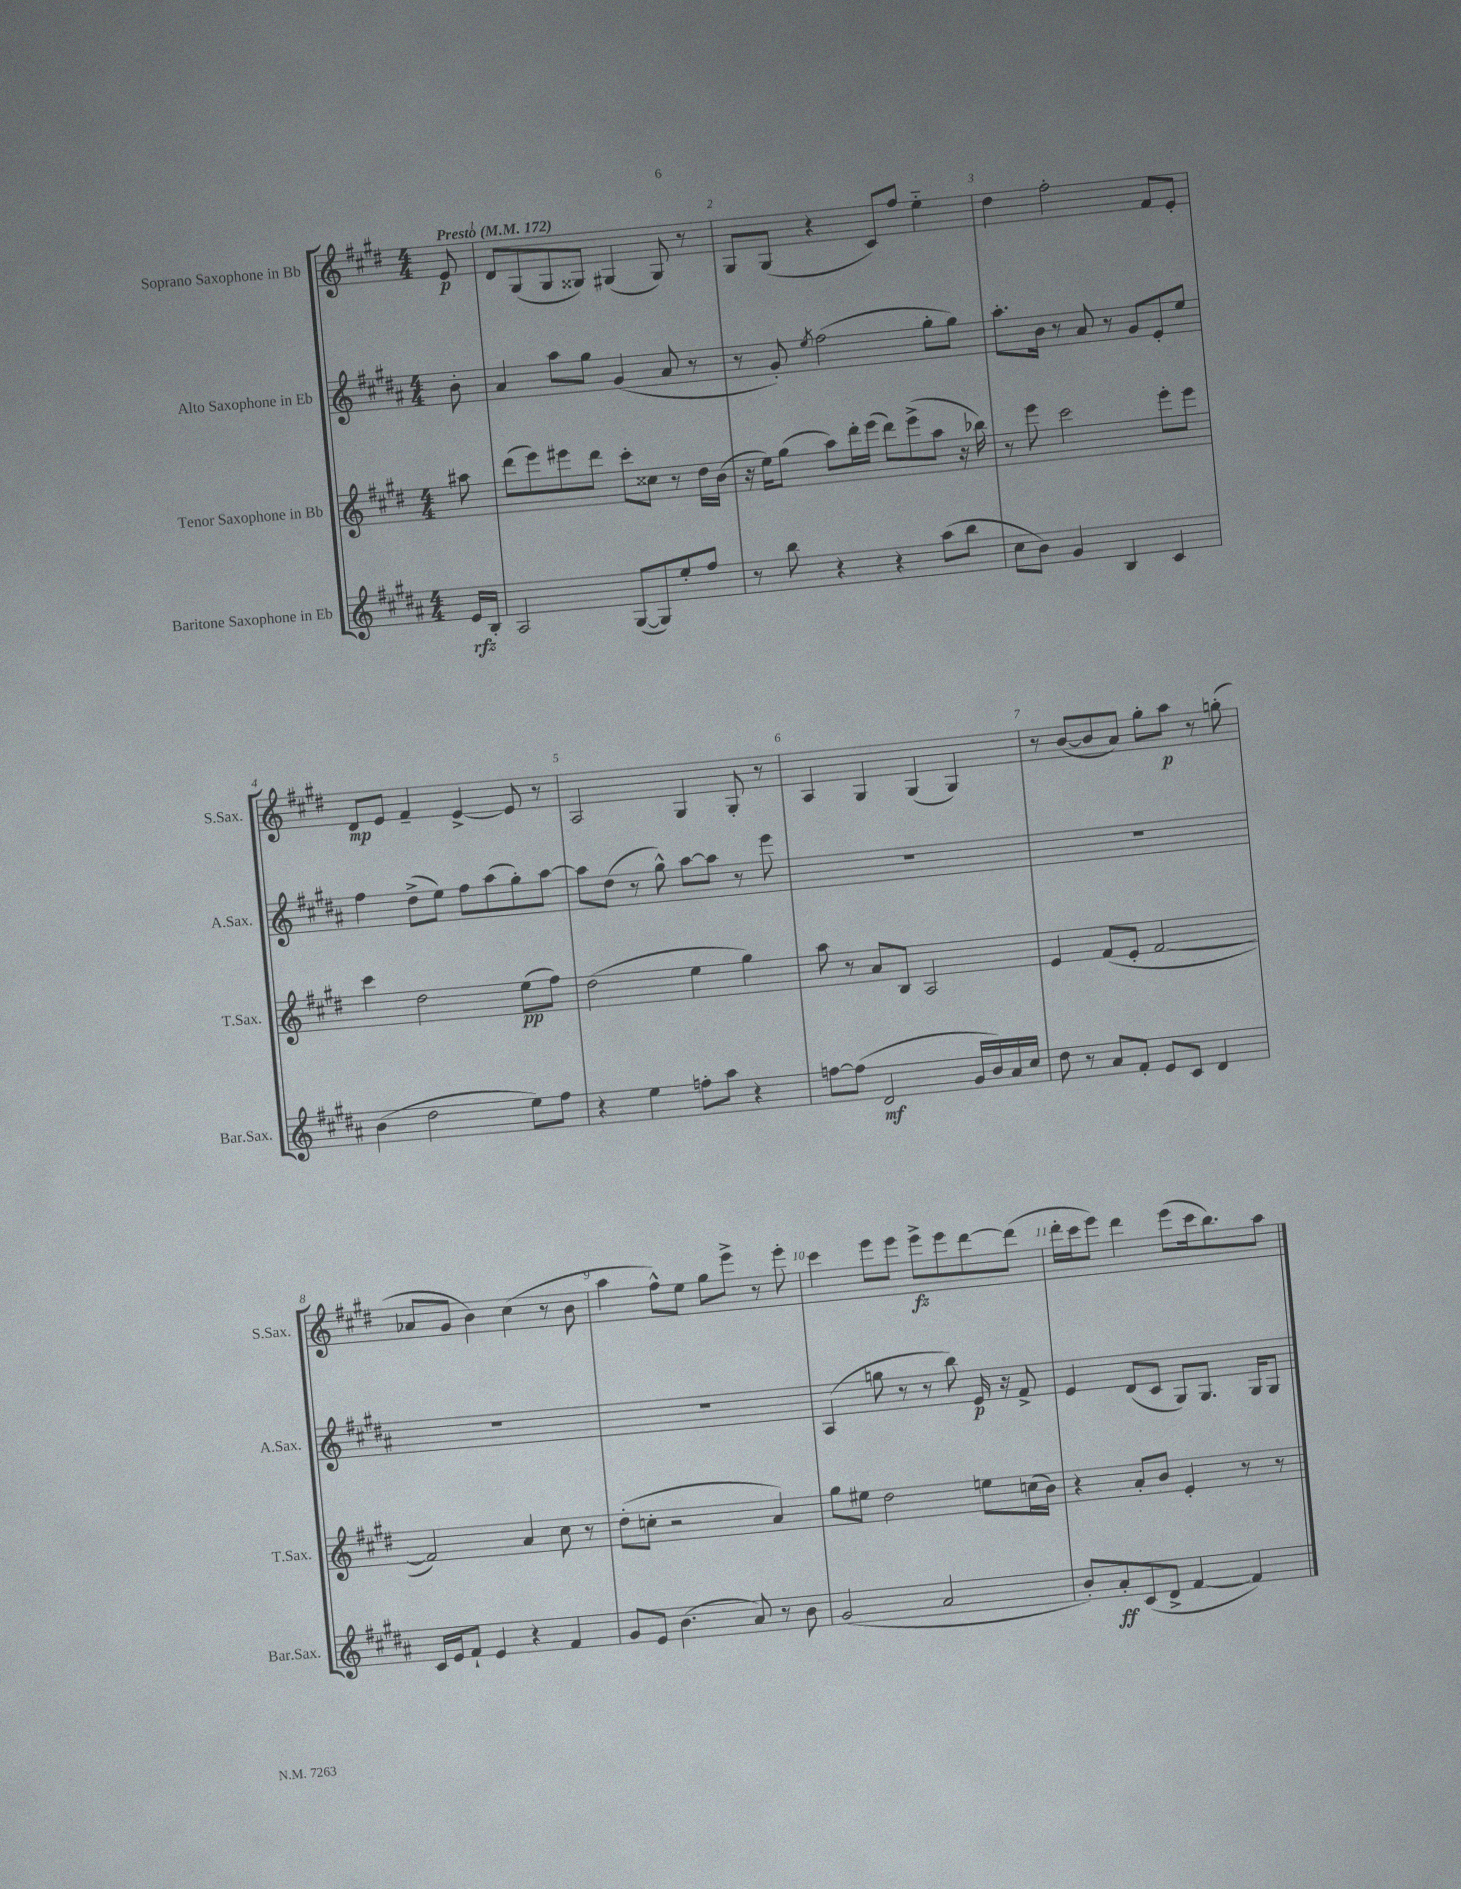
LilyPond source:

<<
\new StaffGroup <<
\new Staff = "s0" \with { instrumentName = "Soprano Saxophone in Bb" shortInstrumentName = "S.Sax." } {
    \clef treble \key e \major \numericTimeSignature \time 4/4 \partial 8 \tempo "Presto" 4 = 172
    e'8\p |
    dis'8 gis8( gis8 gisis8) gis4( gis8) r8 |
    gis8 gis8( r4 cis'8) fis''8 e''4-_ |
    dis''4 fis''2-. fis'8 e'8-. |
    dis'8\mp e'8 fis'4-- e'4~-> e'8 r8 |
    a2 gis4 gis8-. r8 |
    a4 gis4 gis4( gis4) |
    r8 b'8~( b'8 a'8) gis''8-. a''8\p r8 g''8-.( |
    aes'8 gis'8 b'4) cis''4( r8 b'8 |
    a''4 fis''8-^) e''8 gis''8 e'''8-> r8 e'''8-. |
    cis'''4 e'''8 e'''8 e'''8->\fz e'''8 dis'''8~ dis'''8( |
    dis'''16-. cis'''16 e'''8) dis'''4 e'''8( cis'''16 b''8.) a''8 \bar "|." |
}
\new Staff = "s1" \with { instrumentName = "Alto Saxophone in Eb" shortInstrumentName = "A.Sax." } {
    \clef treble \key b \major \numericTimeSignature \time 4/4 \partial 8
    b'8-. |
    ais'4 ais''8 gis''8 gis'4( ais'8 r8 |
    r8 gis'8-.) \acciaccatura { e''8 } fis''2( gis''8-. gis''8) |
    ais''8.-. b'16 r8 ais'8 r8 gis'8 e'8-. e''8 |
    fis''4 dis''8->( e''8) fis''8 ais''8( gis''8-.) ais''8~ |
    ais''8 dis''8( r8 gis''8-^) ais''8~ ais''8 r8 e'''8 |
    R1 |
    R1 |
    R1 |
    R1 |
    ais4( g''8 r8 r8 b''8) e'16\p r16 fis'8-> |
    e'4 dis'8( cis'8 gis8) gis8. gis16 gis8 \bar "|." |
}
\new Staff = "s2" \with { instrumentName = "Tenor Saxophone in Bb" shortInstrumentName = "T.Sax." } {
    \clef treble \key e \major \numericTimeSignature \time 4/4 \partial 8
    ais''8 |
    dis'''8( e'''8) eis'''8 dis'''8 cis'''8-. cisis''8 r8 dis''16 b'16( |
    r16 e''16) gis''8( a''8) dis'''16-. e'''16( dis'''8) e'''8->( a''8 r16 bes''16) |
    r8 e'''8 cis'''2 e'''8-. e'''8 |
    cis'''4 dis''2 e''8\pp( fis''8) |
    dis''2( e''4 gis''4) |
    a''8 r8 a'8 b8 a2 |
    e'4 fis'8( e'8-. fis'2~ |
    fis'2) a'4 cis''8 r8 |
    dis''8-.( c''8-. r2 a'4) |
    gis''8 eis''8 dis''2 e''8 c''16( b'16) |
    r4 a'8-. b'8 e'4-. r8 r8 \bar "|." |
}
\new Staff = "s3" \with { instrumentName = "Baritone Saxophone in Eb" shortInstrumentName = "Bar.Sax." } {
    \clef treble \key b \major \numericTimeSignature \time 4/4 \partial 8
    e'16\rfz b16-. |
    ais2 gis8~( gis8) e''8-. fis''8 |
    r8 b''8 r4 r4 ais''8( b''8 |
    cis''8 b'8) gis'4 b4 cis'4 |
    b'4( dis''2 e''8) fis''8 |
    r4 e''4 f''8-. ais''8 r4 |
    f''8~ f''8( dis'2\mf gis'16 b'16) ais'16 cis''16 |
    dis''8 r8 ais'8 fis'8-. e'8 cis'8 dis'4 |
    cis'16 e'16 fis'8-! e'4 r4 fis'4 |
    gis'8 e'8 b'4.( ais'8) r8 b'8 |
    gis'2( ais'2 |
    b'8-.) ais'8-.\ff cis'8( dis'8-> fis'4~ fis'4) \bar "|." |
}
>>
>>
\layout { \context { \Score \override BarNumber.break-visibility = ##(#f #t #t) barNumberVisibility = #all-bar-numbers-visible } }
